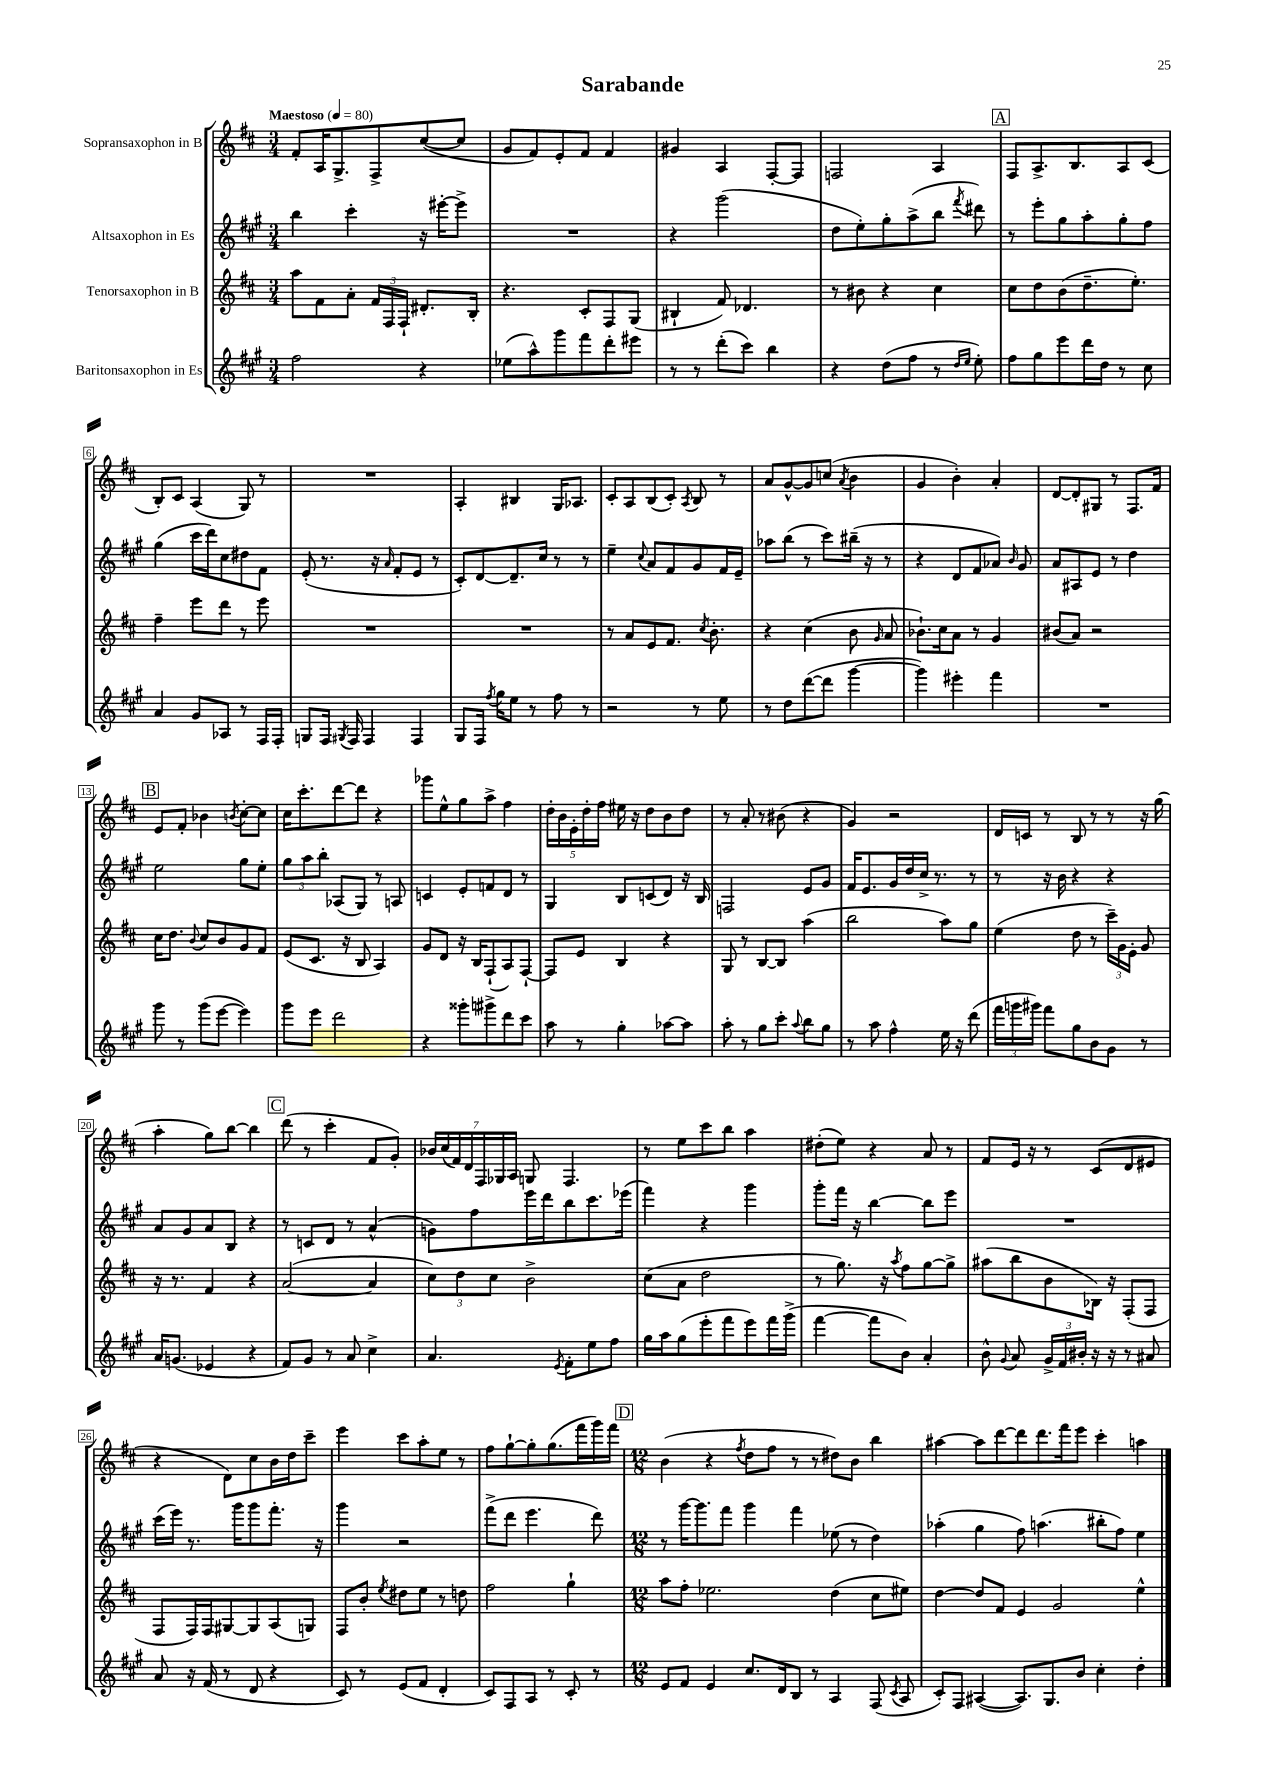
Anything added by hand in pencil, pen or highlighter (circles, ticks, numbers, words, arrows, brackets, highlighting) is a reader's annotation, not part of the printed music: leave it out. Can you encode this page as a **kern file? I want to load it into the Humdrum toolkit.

**kern	**kern	**kern	**kern
*part4	*part3	*part2	*part1
*staff4	*staff3	*staff2	*staff1
*I"Baritonsaxophon in Es	*I"Tenorsaxophon in B	*I"Altsaxophon in Es	*I"Sopransaxophon in B
*clefG2	*clefG2	*clefG2	*clefG2
*k[f#c#g#]	*k[f#c#]	*k[f#c#g#]	*k[f#c#]
*M3/4	*M3/4	*M3/4	*M3/4
*MM80	*MM80	*MM80	*MM80
=1	=1	=1	=1
!	!	!	!LO:TX:a:B:t=Maestoso
2ff#\	8aa\L	4bb\	8f#'/L
.	8f#\	.	16A/K
.	.	.	8.G^/
.	8a'\J	4ccc#'\	.
.	24f#/LL	.	8F#^/
.	24F#/	.	.
.	24F#`/JJ	.	.
4r	8.d#X'/L	16r	([8cc#/
.	.	[16eee#X'\KL	.
.	.	8eee#^\J]	8cc#/J]
.	16B'/Jk	.	.
=2	=2	=2	=2
(8ee-X\L	4.r	2.r	8g/L
8aa^^\)	.	.	8f#/)
8ggg#\	.	.	8e'/
8fff#\	8c#'/L	.	8f#/J
8ddd'\	8F#/	.	4f#/
8eee#X\J	(8G/J	.	.
=3	=3	=3	=3
8r	4B#X`/	4r	4g#X/
8r	.	.	.
(8ddd'\L	8f#/)	(2ggg#\	4A/
8ccc#\J)	4.d-X/	.	.
4bb\	.	.	[8F#'/L
.	.	.	8F#/J]
=4	=4	=4	=4
4r	8r	8dd\L	2Fn/
.	8b#X\	8ee'\)	.
(8dd\L	4r	8gg#'\	.
8ff#\J	.	(8aa^\	.
8r	4cc#\	8bb\J	4A/
16qqdd/LL	.	.	.
16qqee/JJ	.	8qfff#/	.
8ee'\)	.	8ddd#X\)	.
!!LO:REH:place=s1:t=A
=5	=5	=5	=5
8ff#\L	8cc#\L	8r	8F#/L
8gg#\	8dd\	8eee'\L	8.A^/
8eee\	(8b\	8gg#\	.
.	.	.	8.B/
16ddd\L	8.dd~\	8aa'\	.
16dd\JJ	.	.	.
8r	.	8gg#'\	8A/
.	8.ee'\J)	.	.
8cc#\	.	8ff#\J	(8c#/J
!!LO:LB:g=z
=6	=6	=6	=6
4a/	4ff#~\	(4gg#\	8B'/L)
.	.	.	8c#/J
8g#/L	8eee\L	16ccc#\LL	(4A/
.	.	16ddd\J)	.
8A-X/J	8ddd\J	8cc#\	.
8r	8r	8dd#X\	8G/)
16F#/LL	8eee\	8f#\J	8r
16F#'/JJ	.	.	.
=7	=7	=7	=7
8Gn/L	2.r	(8e'/	2.r
16F#/Jk	.	8.r	.
8qG#X/	.	.	.
16F#/	.	.	.
4F#/	.	.	.
.	.	16r	.
.	.	16qqa/	.
.	.	8f#'/L	.
4F#/	.	8e/J	.
.	.	8r	.
=8	=8	=8	=8
8G#/L	2.r	8c#'/L)	4A'/
16F#/Jk	.	[8d/	.
8qff#/	.	.	.
16gg#\KL	.	.	.
8ee\J	.	8.d~/]	4B#X/
8r	.	.	.
.	.	16cc#/Jk	.
8ff#\	.	8r	16G/KL
.	.	.	8.A-X/J
8r	.	8r	.
=9	=9	=9	=9
2r	8r	4ee~\	8c#'/L
.	8a/L	.	8A/
.	.	8qqcc#/	.
.	8e/	8a/L	(8B/
.	8.f#/J	8f#/	8c#'/J)
.	.	.	8qA/
8r	.	8g#/	8B/
.	8qcc#/	.	.
.	8.b'\	.	.
8ee\	.	16f#/L	8r
.	.	16e~/JJ	.
=10	=10	=10	=10
8r	4r	8aa-X\L	8a/L
8dd\L	.	(8bb\J	[8g^^/
([8ddd\	(4cc#\	8r	8g/]
8ddd\J]	.	8ccc#\L)	(8ccn/J
.	.	.	8qa/
[4ggg#\	8b\	(16bb#X~\Jk	4b\
.	.	16r	.
.	16qqg/	.	.
.	8a/	8r	.
=11	=11	=11	=11
4ggg#\])	8.b-X`\L)	4r	4g/
.	16cc#\k	.	.
4eee#X'\	8a\J	8d/L	4b'\)
.	8r	8f#/	.
4fff#\	4g/	8a-X/J)	4a'/
.	.	16qqb/	.
.	.	8g#/	.
=12	=12	=12	=12
2.r	(8b#X/L	8a/L	[8d/L
.	8a/J)	8A#X/	8d'/]
.	2r	8e/J	8G#X/J
.	.	8r	8r
.	.	4dd\	8.F#/L
.	.	.	16f#/Jk
!!LO:LB:g=z
!!LO:REH:place=s1:t=B
=13	=13	=13	=13
8ggg#\	16cc#\KL	2ee\	8e/L
.	8.dd\J	.	.
8r	.	.	8f#'/J
.	8qqb/	.	.
(8ggg#\L	8cc#/L	.	4b-X\
[8eee\J	8b/	.	.
.	.	.	8qbn/
4eee\])	8g/	8gg#\L	[8cc#'\L
.	8f#/J	8ee'\J	8cc#\J]
=14	=14	=14	=14
8ggg#\L	(8e/L	12gg#\L	16cc#\KL
.	.	.	8.ccc#'\
.	.	12aa\	.
8eee\J	8.c#/J	.	.
.	.	12bb'\J	.
2ddd\	.	(8A-X/L	[8ddd\
.	16r	.	.
.	8B/	8G#/J)	8ddd\J]
.	4A/)	8r	4r
.	.	8An/	.
=15	=15	=15	=15
4r	8g/L	4cn/	8ggg-X\L
.	8d/J	.	8ee^^\
8ggg##X'\L	16r	8e'/L	8gg\
.	16B/KL	.	.
8ggg#X^\	(8F#`/	8fn/	8aa^\J
8ddd\	8A/)	8d/J	4ff#\
8ccc#\J	[8F#`/J	8r	.
=16	=16	=16	=16
8aa\	8F#/L]	4G#/	20dd'\LL
.	.	.	20b\
.	.	.	20e'\
8r	8e/J	.	.
.	.	.	20dd'\
.	.	.	20ff#\JJ
4gg#'\	4B/	8B/L	16ee#X\
.	.	.	16r
.	.	(8cn/	8dd\L
[8aa-X\L	4r	8d/J)	8b\
8aa-\J]	.	16r	8dd\J
.	.	16B/	.
=17	=17	=17	=17
8aa'\	8G/	2Fn/	8r
8r	8r	.	8a'/
8gg#\L	[8B/L	.	8r
8ccc#'\J	8B/J]	.	(8b#X\
8qqaa/	.	.	.
8bb\L	(4aa\	8e/L	4r
8gg#\J	.	8g#/J	.
=18	=18	=18	=18
8r	2bb\	16f#/KL	4g/)
.	.	8.e/	.
8aa\	.	.	.
4ff#^^\	.	16g#/L	2r
.	.	16dd/	.
.	.	16cc#^/JJ	.
.	.	8.r	.
16ee\	8aa\L)	.	.
16r	.	.	.
(8ddd\	8gg\J	8r	.
=19	=19	=19	=19
24fff#\LL	(4ee\	8r	16d/LL
24gggn\	.	.	.
.	.	.	16cn/JJ
24ggg#X\JJ)	.	.	.
8fff#\L	.	16r	8r
.	.	16b\	.
8gg#\	8dd\	4r	8B/
8b\	8r	.	8r
8g#\J	24ccc#~\LL)	4r	8r
.	24g\	.	.
.	24e'\JJ	.	.
8r	8g/	.	16r
.	.	.	(16gg\
!!LO:LB:g=z
=20	=20	=20	=20
16a/KL	16r	8a/L	4aa'\
(8.gn/J	8.r	.	.
.	.	8g#/	.
4e-X/	4f#/	8a/	8gg\L)
.	.	8B/J	[8bb\J
4r	4r	4r	4bb\]
!!LO:REH:place=s1:t=C
=21	=21	=21	=21
8f#/L)	([2a/	8r	(8ddd\
8g#/J	.	8cn/L	8r
8r	.	8d/J	4ccc#'\
8a/	.	8r	.
4cc#^\	4a/]	(4a^^/	8f#/L
.	.	.	8g'/J)
=22	=22	=22	=22
4.a/	12cc#\L)	8gn\L)	28b-X/LL
.	.	.	(28cc#/
.	.	.	28f#/)
.	12dd\	.	.
.	.	.	28d/
.	.	8ff#\	.
.	.	.	28F#/
.	12cc#\J	.	.
.	.	.	28G-X/
.	.	.	28A/JJ
.	2b^\	16eee\L	8Gn/
.	.	16ddd\J	.
8qe/	.	.	.
8f#'\L	.	8bb\	4.F#/
8ee\	.	8.ccc#\	.
8ff#\J	.	.	.
.	.	(16eee-X\Jk	.
=23	=23	=23	=23
16gg#\LL	(8cc#\L	4fff#\)	8r
16aa\J	.	.	.
(8gg#\	8a\J	.	8ee\L
8eee'\	2dd\	4r	8ccc#\
8fff#\	.	.	8bb\J
8eee\)	.	4ggg#\	4aa\
16fff#\L	.	.	.
(16ggg#^\JJ	.	.	.
=24	=24	=24	=24
[4fff#\	8r	8ggg#'\L	(8dd#X'\L
.	8.gg\)	16fff#\Jk	8ee\J)
.	.	16r	.
8fff#\L]	.	[4bb\	4r
.	16r	.	.
.	8qaa/	.	.
8b\J)	8ff#\L	.	.
4a'/	[8gg\	8bb\L]	8a/
.	8gg^\J]	8eee\J	8r
=25	=25	=25	=25
8b^^\	(8aa#X\L	2.r	8f#/L
8qqg#/	.	.	.
8a/	8bb\	.	16e/Jk
.	.	.	16r
24g#^/LL	8b\	.	8r
24f#/	.	.	.
24b#X'/JJ	.	.	.
16r	16B-X\Jk)	.	(8c#/L
16r	16r	.	.
8r	(8F#'/L	.	8d/
8a#X/	8F#/J	.	8e#X/J
!!LO:LB:g=z
=26	=26	=26	=26
8a/	8F#/L	(16ccc#\LL	4r
.	.	16eee\JJ)	.
16r	16F#/L)	8.r	.
(16f#/	16F#/J	.	.
8r	[8G#X/	.	8d\L)
.	.	16ggg#\KL	.
8d/	8G#/]	8ggg#\	8cc#\
4r	(8A/	8.fff#'\J	16b\L
.	.	.	16dd\J
.	8Gn/J)	.	8ccc#~\J
.	.	16r	.
=27	=27	=27	=27
8c#/)	8F#/L	4ggg#\	4eee\
8r	8b'/J	.	.
.	8qee/	.	.
(8e/L	8dd#X\L	2r	8ccc#\L
8f#/J	8ee\J	.	8aa'\
4d'/	8r	.	8ee\J
.	8ddn\	.	8r
=28	=28	=28	=28
8c#/L)	2ff#\	(8fff#^\L	8ff#\L
8F#/	.	8ddd\J	[8gg`\
8A/J	.	4.eee\	8gg'\]
8r	.	.	(8.gg\
8c#'/	4gg`\	.	.
.	.	.	16fff#\L
8r	.	8ddd\)	16ggg\)
.	.	.	16fff#\JJ
!!LO:REH:place=s1:t=D
=29	=29	=29	=29
*M12/8	*M12/8	*M12/8	*M12/8
8e/L	8aa\L	8r	(4b\
8f#/J	8ff#'\J	[16ggg#\KL	.
.	.	8.ggg#\]	.
4e/	2.ee-X\	.	4r
.	.	8fff#\J	.
.	.	.	8qff#/
8.cc#/L	.	4ggg#\	8dd\L
.	.	.	8ff#\J
16d/k	.	.	.
8B/J	.	4fff#\	8r
8r	.	.	8r
4A/	(4dd\	(8ee-X\	8dd#X\L)
.	.	8r	8b\J
(8F#/	8cc#\L	4dd\)	4bb\
8qc#/	.	.	.
8A/	8ee#X\J)	.	.
=30	=30	=30	=30
8c#'/L)	[4dd\	(4aa-X'\	[4aa#X\
8F#/J	.	.	.
([4A#X/	8dd/L]	4gg#\	8aa#\L]
.	8f#/J	.	[8ddd\
8.A#/L])	4e/	8ff#\)	8ddd\]
.	.	(4.aan\	8.ddd\
8.G#/	.	.	.
.	2g/	.	.
.	.	.	16fff#\k
8b/J	.	.	8eee\J
4cc#'\	.	8bb#X'\L	4ccc#'\
.	.	8ff#\J)	.
4dd'\	4ee^^\	4ee\	4aan\
==	==	==	==
*-	*-	*-	*-
